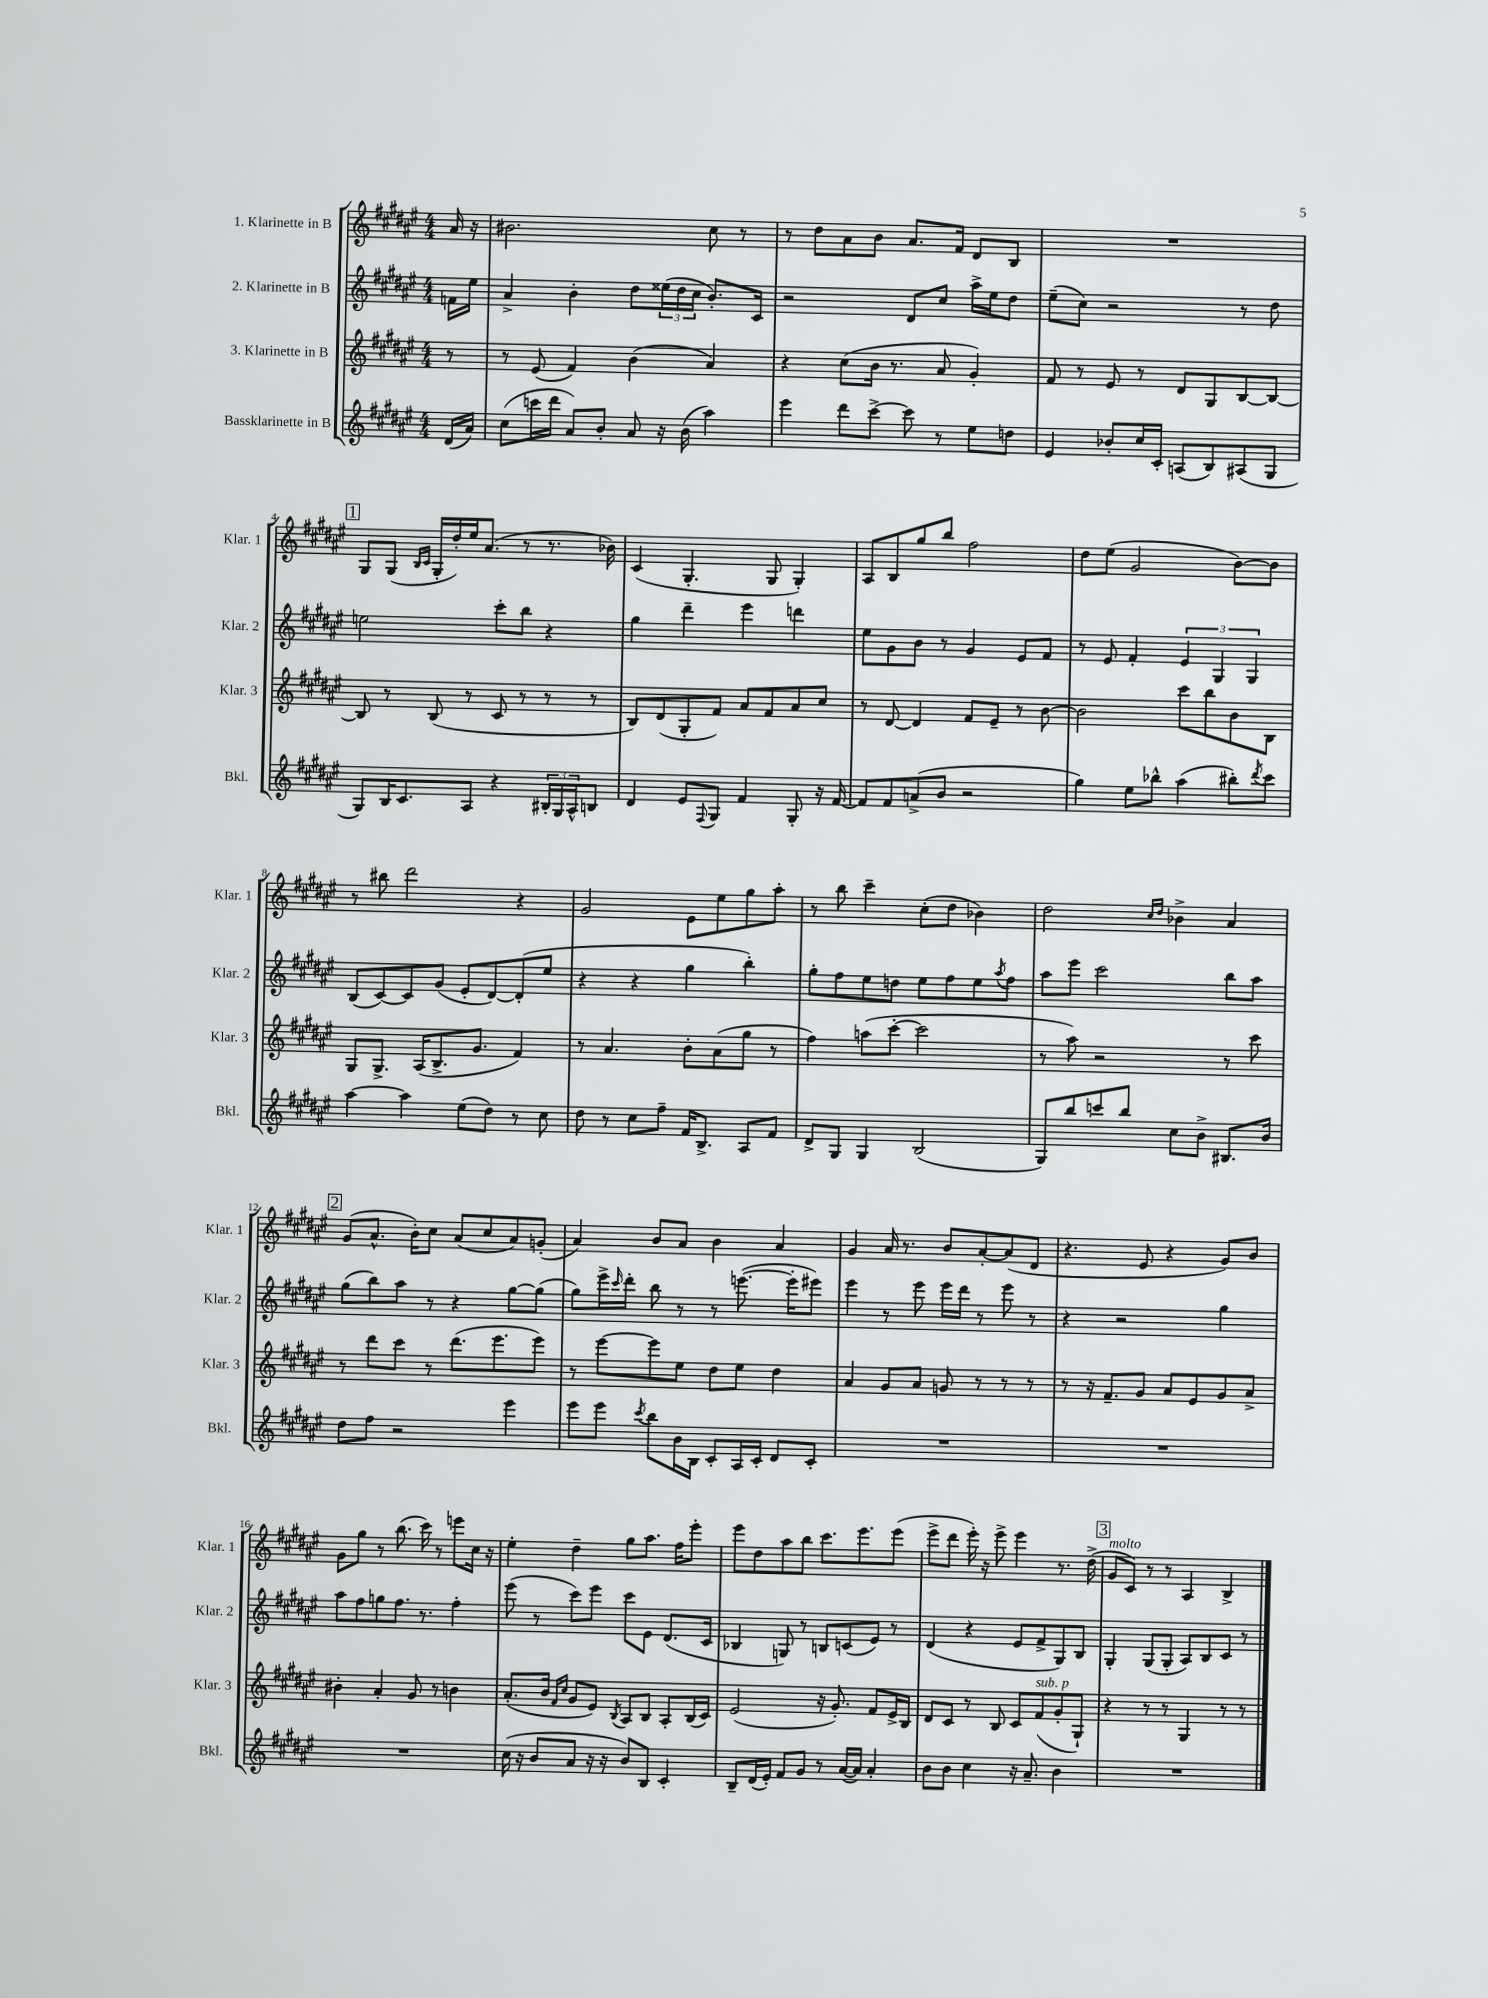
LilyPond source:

<<
\new StaffGroup <<
\new Staff = "s0" \with { instrumentName = "1. Klarinette in B" shortInstrumentName = "Klar. 1" } {
    \clef treble \key fis \major \numericTimeSignature \time 4/4 \partial 8
    ais'16 r16 |
    bis'2. cis''8 r8 |
    r8 dis''8 ais'8 b'8 ais'8. fis'16 dis'8 b8 |
    R1 |
    \mark \markup { \box "1" } gis8 gis8( \grace { b16 cis'16 } gis16-. dis''16-.) eis''16 ais'8.( r8 r8. bes'16) |
    cis'4( gis4.-. gis8 gis4-.) |
    ais8 b8 gis''8 b''8 fis''2 |
    dis''8 eis''8( gis'2 b'8~) b'8 |
    r8 bis''8 dis'''2 r4 |
    gis'2 eis'8 eis''8 gis''8 ais''8-. |
    r8 b''8 cis'''4-- cis''8-.( dis''8 bes'4) |
    dis''2 \grace { cis''16 dis''16 } bes'4-> ais'4 |
    \mark \markup { \box "2" } gis'8( ais'8.-^ b'16-.) cis''8 ais'8( cis''8 ais'8) g'8-.( |
    ais'4) b'8 ais'8 b'4 ais'4 |
    gis'4 ais'16 r8. b'8 ais'8~-. ais'8( dis'8 |
    r4. eis'8 r4 gis'8) b'8 |
    gis'8 gis''8 r8 b''8.( cis'''16) r8 e'''8 cis''16 r16 |
    eis''4-. dis''4-- gis''8 ais''8. fis''16 eis'''8-. |
    eis'''8 dis''8 ais''8 b''8 cis'''8. eis'''8. eis'''8( |
    eis'''8-> dis'''8 eis'''16-.) r16 eis'''8-> eis'''4 r8. dis''16->( |
    \mark \markup { \box "3" } gis'8^\markup { \italic "molto" } cis'8) r8 r8 ais4 b4-> \bar "|." |
}
\new Staff = "s1" \with { instrumentName = "2. Klarinette in B" shortInstrumentName = "Klar. 2" } {
    \clef treble \key fis \major \numericTimeSignature \time 4/4 \partial 8
    f'16 eis''16 |
    ais'4-> b'4-. dis''8 \tuplet 3/2 { eisis''16( dis''16 cis''16 } b'8.-.) cis'16 |
    r2 dis'8 cis''8 ais''16-> eis''16 dis''8 |
    eis''8--( cis''8) r2 r8 dis''8 |
    \mark \markup { \box "1" } e''2 cis'''8-. b''8 r4 |
    gis''4 dis'''4-- eis'''4 d'''4 |
    eis''8 gis'8 b'8 r8 gis'4 eis'8 fis'8 |
    r8 eis'8 fis'4-. \tuplet 3/2 { eis'4 gis4 gis4 } |
    b8( cis'8~) cis'8 gis'8( eis'8-. dis'8~) dis'8-.( eis''8 |
    r4 r4 gis''4 b''4-.) |
    gis''8-. fis''8 eis''8 d''8 eis''8 fis''8 eis''8 \acciaccatura { ais''8 } fis''8 |
    ais''8 eis'''8 cis'''2 b''8 ais''8 |
    \mark \markup { \box "2" } gis''8( b''8) ais''8 r8 r4 gis''8~ gis''8( |
    gis''8) eis'''16-> \grace { cis'''16 } dis'''16-. b''8 r8 r8 e'''8.~( e'''16-. eis'''8) |
    eis'''4 r8 eis'''8 eis'''16 dis'''16 r8 eis'''8 r8 |
    r4 r2 gis''4 |
    ais''8 fis''8 g''8 fis''8. r8. fis''4-. |
    eis'''8( r8 cis'''8) eis'''8 cis'''8 eis'8 dis'8.( cis'16 |
    bes4 g8) r8 b8 c'8( eis'8) r8 |
    dis'4( r4 eis'8 fis'8-> gis8) b8 |
    \mark \markup { \box "3" } gis4-. gis8( gis8-. ais8) b8 cis'8 r8 \bar "|." |
}
\new Staff = "s2" \with { instrumentName = "3. Klarinette in B" shortInstrumentName = "Klar. 3" } {
    \clef treble \key fis \major \numericTimeSignature \time 4/4 \partial 8
    r8 |
    r8 eis'8( fis'4) b'4( ais'4) |
    r4 cis''8( b'16 r8. ais'8 gis'4-.) |
    fis'8 r8 eis'8 r8 dis'8 gis8 b8~ b8~ |
    \mark \markup { \box "1" } b8 r8 b8( r8 cis'8 r8 r8 r8 |
    b8) dis'8( gis8-. fis'8) ais'8 fis'8 ais'8 cis''8 |
    r8 dis'8~ dis'4 fis'8 eis'8-- r8 b'8~ |
    b'2 cis'''8 b''8 b'8 b8 |
    gis8 gis8.-> ais16( b8.-> gis'8. fis'4) |
    r8 ais'4. b'8-. ais'8( gis''8 r8 |
    fis''4) a''8( cis'''8~-. cis'''2 |
    r8 ais''8) r2 r8 cis'''8 |
    \mark \markup { \box "2" } r8 dis'''8 cis'''8 r8 dis'''8.( eis'''8. eis'''8) |
    r8 eis'''8~ eis'''8 eis''8 dis''8 eis''8 dis''4 |
    ais'4 gis'8 ais'8 g'8 r8 r8 r8 |
    r8 r16 fis'8.-- gis'8 ais'8 eis'8 gis'8 ais'8-> |
    bis'4-. ais'4-. gis'8 r8 b'4 |
    ais'8.-.( b'16 \grace { fis'16 cis''16 } gis'8 eis'8) \acciaccatura { b8 } ais8 b8 ais8-. b16( cis'16) |
    eis'2( r16 gis'8.-.) fis'8 eis'16-> b16 |
    dis'8 cis'8 r8 b8 cis'8 fis'8^\markup { \italic "sub. p" }( gis'8-. gis8-!) |
    \mark \markup { \box "3" } r4 r8 r8 gis4 r8 r8 \bar "|." |
}
\new Staff = "s3" \with { instrumentName = "Bassklarinette in B" shortInstrumentName = "Bkl." } {
    \clef treble \key fis \major \numericTimeSignature \time 4/4 \partial 8
    dis'16( ais'16) |
    cis''8( c'''16 dis'''16 ais'8) b'8-. ais'8 r16 b'16( ais''4) |
    eis'''4 dis'''8 cis'''8~-> cis'''8 r8 eis''8 d''8 |
    eis'4 bes'8-. cis''16 cis'16-. a8( b8) ais8( gis8 |
    \mark \markup { \box "1" } gis8) b16 cis'8. ais8 r4 \tuplet 3/2 { bis16-. gis16 ais16-^ } b8 |
    dis'4 eis'8 \appoggiatura { fis8 } gis8 fis'4 gis8-. r16 fis'16~ |
    fis'8 fis'8 a'8->( b'8 r2 |
    gis''4) eis''8 bes''8-^ ais''4( bis''8-.) \acciaccatura { dis'''8 } cis'''8 |
    ais''4~ ais''4 eis''8( dis''8) r8 cis''8 |
    dis''8 r8 cis''8 fis''8-- fis'16 b8.-> ais8 fis'8 |
    dis'8-> gis8 gis4 b2( |
    gis8) b''8 c'''8 b''8 cis''8 b'8-> bis8. b'16 |
    \mark \markup { \box "2" } dis''8 fis''8 r2 eis'''4 |
    eis'''8 eis'''8 \acciaccatura { cis'''8 } b''8 b'16 b16 cis'8-. ais16 cis'16-. dis'8 cis'8-. |
    R1 |
    R1 |
    R1 |
    cis''16( r16 b'8 ais'8 r16 r16 b'8) b8 cis'4-. |
    b8-- dis'16( eis'16-.) fis'8 gis'8 r8 ais'16~( ais'16) ais'4-. |
    b'8 b'8 cis''4 r16 ais'8.-- b'4 |
    \mark \markup { \box "3" } R1 \bar "|." |
}
>>
>>
